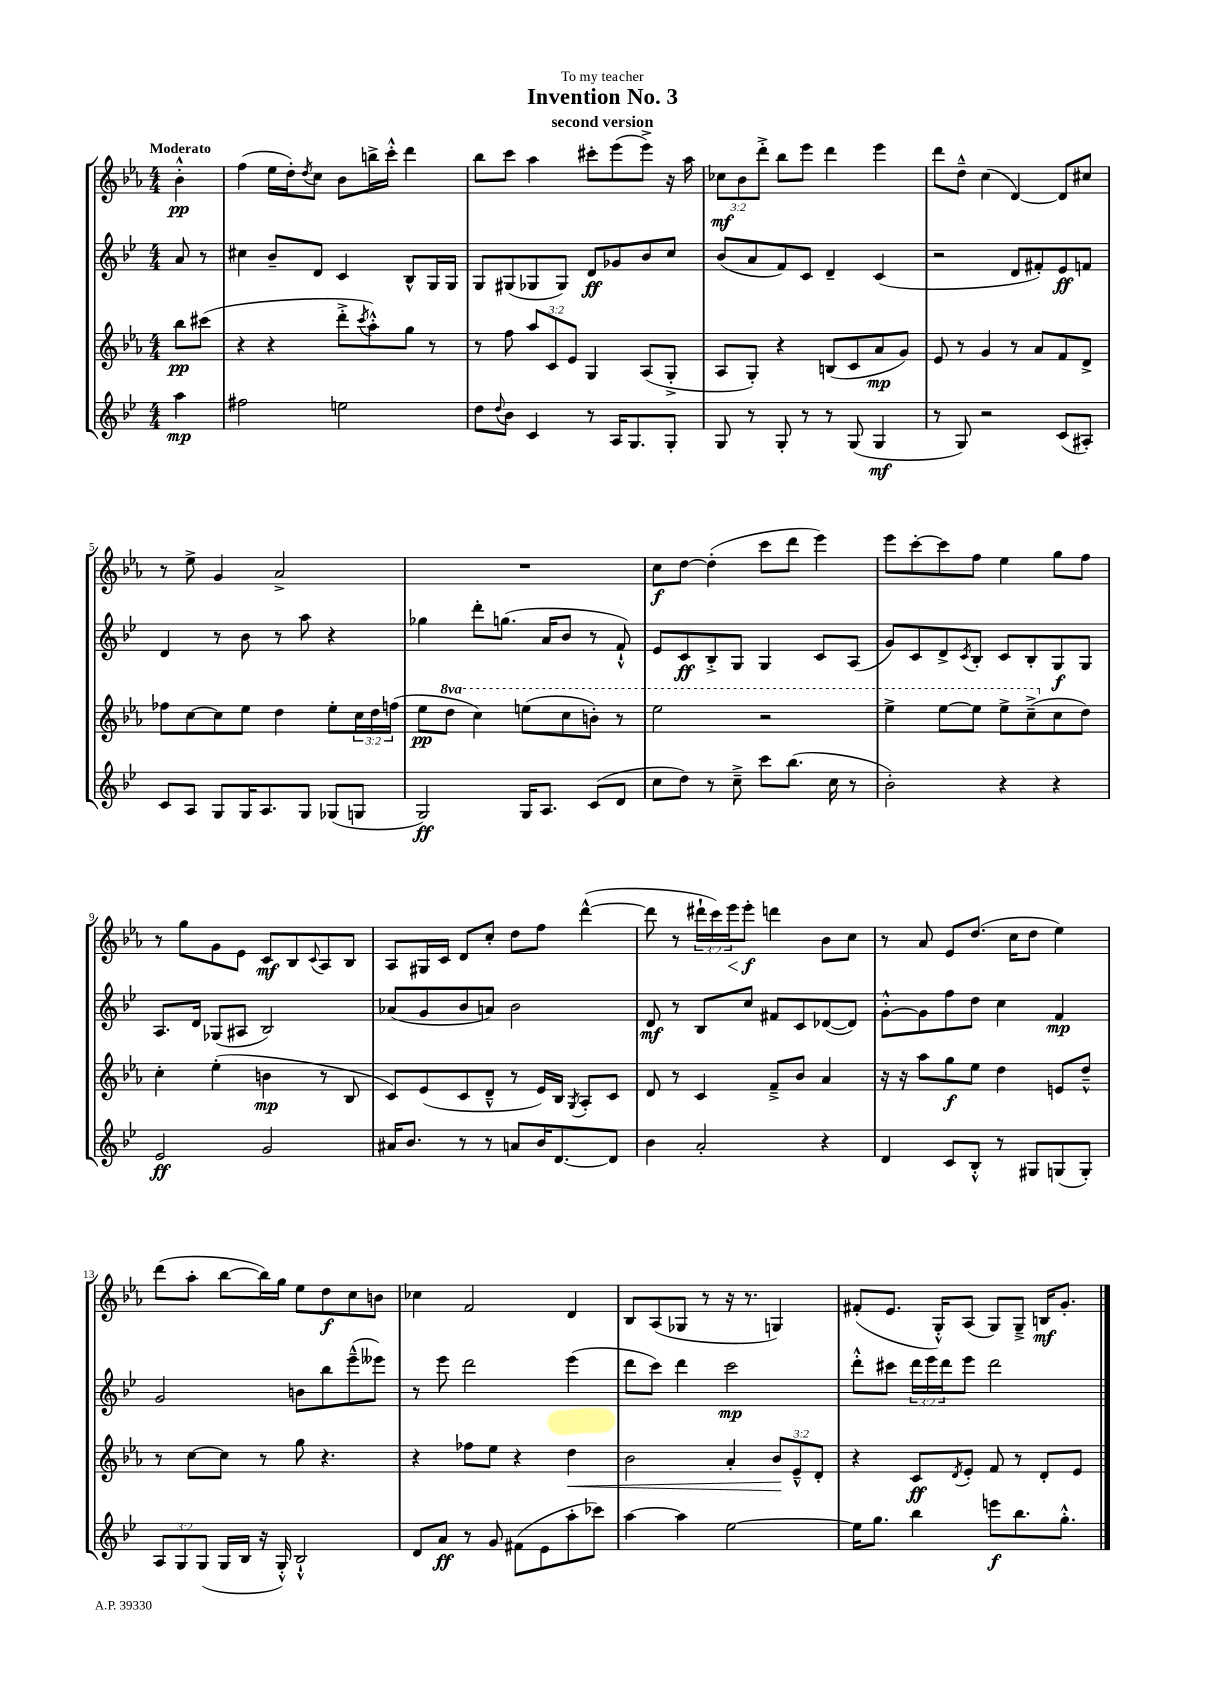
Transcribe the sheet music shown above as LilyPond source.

\header { title = "Invention No. 3" subtitle = "second version" dedication = "To my teacher" }
<<
\new StaffGroup <<
\new Staff = "s0" {
    \clef treble \key ees \major \numericTimeSignature \time 4/4 \override Staff.TupletNumber.text = #tuplet-number::calc-fraction-text \partial 4 \tempo "Moderato"
    bes'4-.-^\pp |
    f''4( ees''16 d''16-.) \acciaccatura { d''8 } c''8 bes'8 b''16-> c'''16-.-^ d'''4 |
    bes''8 c'''8 aes''4 cis'''8-. ees'''8( ees'''8->) r16 aes''16 |
    \tuplet 3/2 { ces''8\mf bes'8 d'''8-.-> } bes''8 ees'''8 d'''4 ees'''4 |
    d'''8 d''8---^ c''4( d'4~) d'8 cis''8 |
    r8 ees''8-> g'4 aes'2-> |
    R1 |
    c''8\f d''8~ d''4-.( c'''8 d'''8 ees'''4) |
    ees'''8 c'''8~-. c'''8 f''8 ees''4 g''8 f''8 |
    r8 g''8 g'8 ees'8 c'8\mf bes8 \appoggiatura { c'8 } aes8 bes8 |
    aes8 gis16 c'16 d'8 c''8-. d''8 f''8 d'''4~-^( |
    d'''8 r8 \tuplet 3/2 { dis'''16-! c'''16) ees'''16\< } ees'''8-.\f\! d'''4 bes'8 c''8 |
    r8 aes'8 ees'8 d''8.( c''16 d''8 ees''4) |
    d'''8( aes''8-. bes''8~ bes''16) g''16 ees''8 d''8\f c''8 b'8 |
    ces''4 f'2 d'4 |
    bes8 aes8( ges8 r8 r16 r8. g4) |
    fis'8-.( ees'8. g16-.-^) aes8( g8) g8---> b16\mf g'8.-. \bar "|." |
}
\new Staff = "s1" {
    \clef treble \key bes \major \numericTimeSignature \time 4/4 \override Staff.TupletNumber.text = #tuplet-number::calc-fraction-text \partial 4
    a'8 r8 |
    cis''4 bes'8-- d'8 c'4 bes8-^ g16 g16 |
    g8 gis8( ges8 ges8) d'8\ff ges'8 bes'8 c''8 |
    bes'8( a'8 f'8) c'8 d'4-- c'4( |
    r2 d'8 fis'8-.) ees'8\ff f'8 |
    d'4 r8 bes'8 r8 a''8 r4 |
    ges''4 d'''8-. g''8.( a'16 bes'8 r8 f'8-!-^) |
    ees'8 c'8\ff bes8-.-> g8 g4 c'8 a8( |
    g'8) c'8 d'8-> \acciaccatura { c'8 } bes8-. c'8 bes8-. g8\f g8 |
    a8. d'16 ges8( ais8 bes2) |
    aes'8( g'8 bes'8 a'8) bes'2 |
    d'8\mf r8 bes8 c''8 fis'8 c'8 des'8~( des'8) |
    g'8~-.-^ g'8 f''8 d''8 c''4 f'4\mp |
    g'2 b'8 bes''8 ees'''8---^( eeses'''8) |
    r8 ees'''8 d'''2 ees'''4( |
    d'''8 c'''8) d'''4 c'''2\mp |
    d'''8-.-^ cis'''8 \tuplet 3/2 { d'''16 ees'''16 d'''16 } ees'''8 d'''2 \bar "|." |
}
\new Staff = "s2" {
    \clef treble \key ees \major \numericTimeSignature \time 4/4 \override Staff.TupletNumber.text = #tuplet-number::calc-fraction-text \set Staff.ottavationMarkups = #ottavation-simple-ordinals \partial 4
    bes''8\pp cis'''8( |
    r4 r4 d'''8-.-> \acciaccatura { c'''8 } aes''8-.-^) g''8 r8 |
    r8 f''8 \tuplet 3/2 { aes''8 c'8 ees'8 } g4 aes8( g8-.-> |
    aes8 g8-.) r4 b8( c'8 aes'8\mp g'8) |
    ees'8 r8 g'4 r8 aes'8 f'8 d'8-> |
    fes''8 c''8~ c''8 ees''8 d''4 ees''8-. \tuplet 3/2 { c''16 d''16 f''16( } |
    ees''8\pp \ottava #1 d'''8 c'''4) e'''8( c'''8 b''8-.) r8 |
    ees'''2 r2 |
    ees'''4-> ees'''8~ ees'''8 ees'''8-> c'''8--->( \ottava #0 c''8 d''8) |
    c''4-. ees''4-.( b'4\mp r8 bes8 |
    c'8) ees'8( c'8 d'8---^ r8 ees'16) bes16 \acciaccatura { g8 } aes8-. c'8 |
    d'8 r8 c'4 f'8---> bes'8 aes'4 |
    r16 r16 aes''8 g''8\f ees''8 d''4 e'8 d''8---^ |
    r8 c''8~ c''8 r8 g''8 r4. |
    r4 fes''8 ees''8 r4 d''4\< |
    bes'2 aes'4-. \tuplet 3/2 { bes'8\! ees'8---^ d'8-. } |
    r4 c'8\ff \acciaccatura { d'8 } ees'8-. f'8 r8 d'8-. ees'8 \bar "|." |
}
\new Staff = "s3" {
    \clef treble \key bes \major \numericTimeSignature \time 4/4 \override Staff.TupletNumber.text = #tuplet-number::calc-fraction-text \partial 4
    a''4\mp |
    fis''2 e''2 |
    d''8 \appoggiatura { d''8 } bes'8 c'4 r8 a16 g8. g8-. |
    g8 r8 g8-. r8 r8 g8( g4\mf |
    r8 g8) r2 c'8( ais8-.) |
    c'8 a8 g8 g16 a8. g8 ges8( g8 |
    g2\ff) g16 a8. c'8( d'8 |
    c''8 d''8) r8 c''8---> c'''8 bes''8.( c''16 r8 |
    bes'2-.) r4 r4 |
    ees'2\ff g'2 |
    ais'16 bes'8. r8 r8 a'8 bes'16 d'8.~ d'8 |
    bes'4 a'2-. r4 |
    d'4 c'8 bes8-.-^ r8 gis8 g8( g8-.) |
    \tuplet 3/2 { a8 g8 g8( } g16 bes16 r16 g16-.-^) bes2-!-^ |
    d'8 a'8\ff r8 g'8 fis'8( ees'8 a''8-. ces'''8) |
    a''4~ a''4 ees''2~ |
    ees''16 g''8. bes''4 e'''8\f bes''8. g''8.-.-^ \bar "|." |
}
>>
>>
